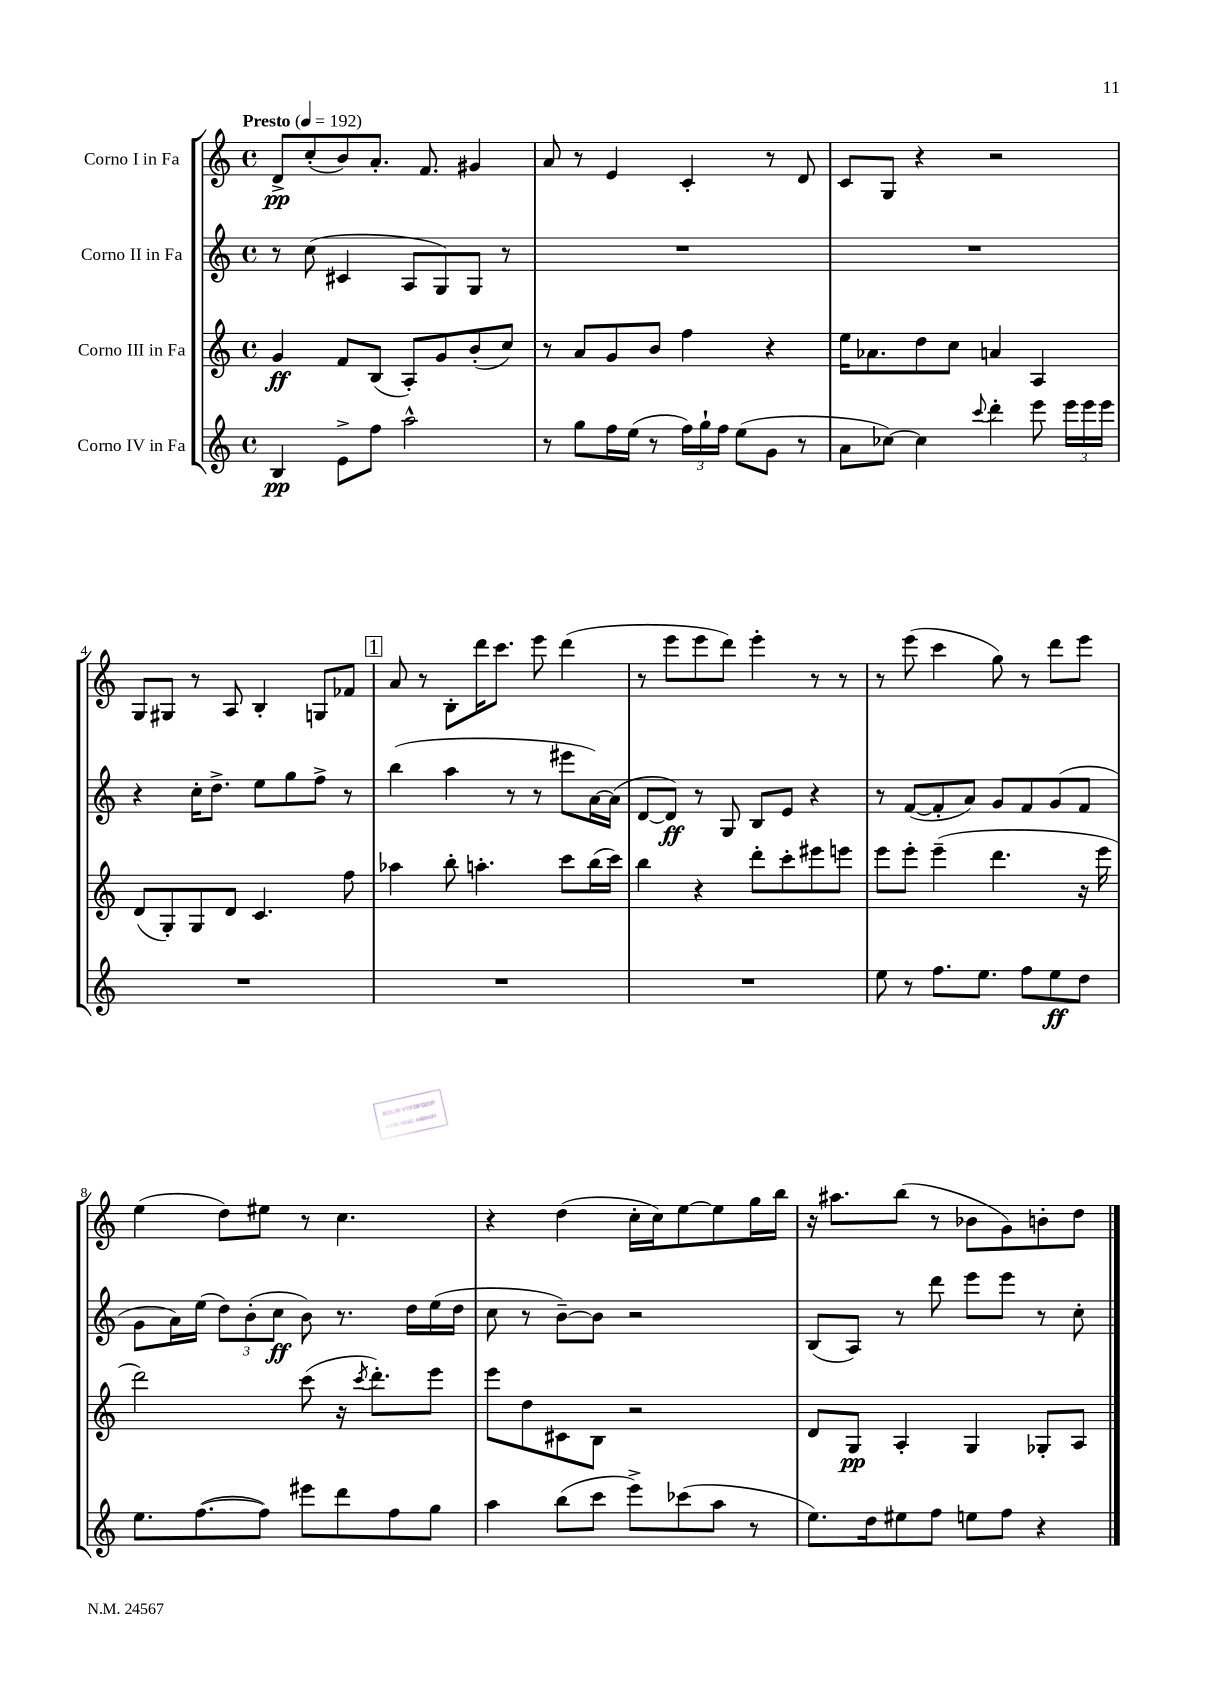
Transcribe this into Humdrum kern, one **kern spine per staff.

**kern	**kern	**kern	**kern
*staff4	*staff3	*staff2	*staff1
*clefG2	*clefG2	*clefG2	*clefG2
*k[]	*k[]	*k[]	*k[]
*M4/4	*M4/4	*M4/4	*M4/4
*met(c)	*met(c)	*met(c)	*met(c)
*MM192	*MM192	*MM192	*MM192
4B	4g	8r	8d^
.	.	(8cc	(8cc'
8e^	8f	4c#	8b)
8ff	(8B	.	8.a'
2aa^^	8A')	8A	.
.	.	.	8.f
.	8g	8G)	.
.	(8b'	8G	4g#
.	8cc)	8r	.
=	=	=	=
8r	8r	1r	8a
8gg	8a	.	8r
16ff	8g	.	4e
(16ee	.	.	.
8r	8b	.	.
24ff)	4ff	.	4c'
24gg`	.	.	.
24ff	.	.	.
(8ee	.	.	.
8g	4r	.	8r
8r	.	.	8d
=	=	=	=
8a	16ee	1r	8c
.	8.a-	.	.
[8cc-)	.	.	8G
4cc-]	8dd	.	4r
.	8cc	.	.
8qqccc	.	.	.
4ddd'	4a	.	2r
8eee	4A	.	.
24eee	.	.	.
24eee	.	.	.
24eee	.	.	.
=	=	=	=
1r	(8d	4r	8G
.	8G')	.	8G#
.	8G	16cc'	8r
.	.	8.dd^	.
.	8d	.	8A
.	4.c	8ee	4B'
.	.	8gg	.
.	.	8ff^	8G
.	8ff	8r	8f-
=	=	=	=
1r	4aa-	(4bb	8a
.	.	.	8r
.	8bb'	4aa	8B'
.	4.aa'	.	16ddd
.	.	.	8.ccc
.	.	8r	.
.	.	8r	8eee
.	8ccc	8eee#	(4ddd
.	(16bb	[16a)	.
.	16ccc)	(16a]	.
=	=	=	=
1r	4bb	[8d	8r
.	.	8d])	8eee
.	4r	8r	8eee
.	.	8G	8ddd)
.	8ddd'	8B	4eee'
.	8ccc'	8e	.
.	8eee#	4r	8r
.	8eee	.	8r
=	=	=	=
8ee	8eee	8r	8r
8r	8eee'	([8f	(8eee
8.ff	(4eee~	8f']	4ccc
.	.	8a)	.
8.ee	.	.	.
.	4.ddd	8g	8gg)
8ff	.	8f	8r
8ee	.	(8g	8ddd
8dd	16r	8f	8eee
.	16eee	.	.
=	=	=	=
8.ee	2ddd)	8g	(4ee
.	.	16a)	.
([8.ff	.	(16ee	.
.	.	12dd)	8dd)
.	.	(12b'	.
8ff])	.	.	8ee#
.	.	12cc	.
8eee#	(8ccc	8b)	8r
8ddd	16r	8.r	4.cc
.	8qccc	.	.
.	8.ddd')	.	.
8ff	.	.	.
.	.	16dd	.
8gg	8eee	(16ee	.
.	.	16dd	.
=	=	=	=
4aa	8eee	8cc	4r
.	8dd	8r	.
(8bb	8c#	[8b~)	(4dd
8ccc	8B	8b]	.
8eee^)	2r	2r	16cc'
.	.	.	16cc)
(8ccc-	.	.	[8ee
8aa	.	.	8ee]
8r	.	.	16gg
.	.	.	16bb
=	=	=	=
8.ee)	8d	(8B	16r
.	.	.	8.aa#
.	8G	8A)	.
16dd	.	.	.
8ee#	4A'	8r	(8bb
8ff	.	8ddd	8r
8ee	4G	8eee	8b-
8ff	.	8eee	8g)
4r	8G-'	8r	8b'
.	8A	8cc'	8dd
==	==	==	==
*-	*-	*-	*-
